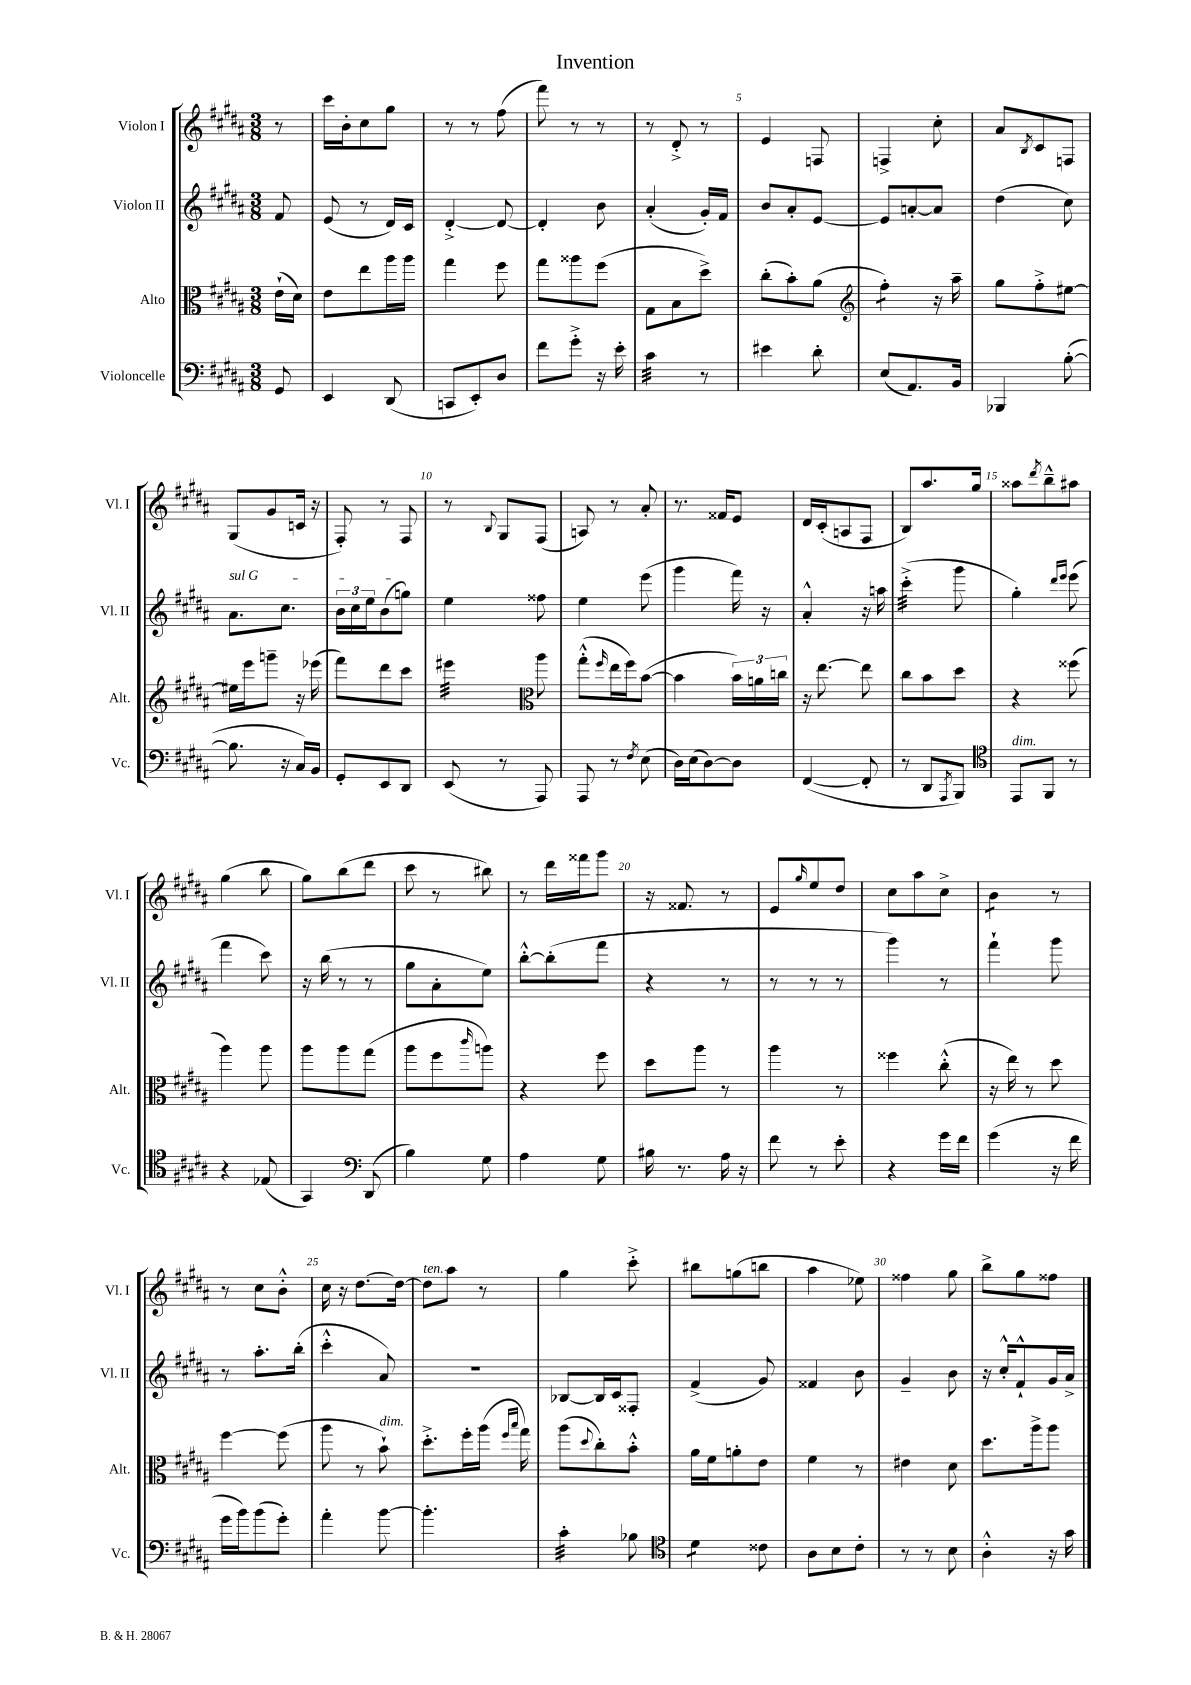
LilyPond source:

\header { title = "Invention" }
<<
\new StaffGroup <<
\new Staff = "s0" \with { instrumentName = "Violon I" shortInstrumentName = "Vl. I" } {
    \clef treble \key b \major \numericTimeSignature \time 3/8 \partial 8
    r8 |
    cis'''16 b'16-. cis''8 gis''8 |
    r8 r8 fis''8( |
    fis'''8) r8 r8 |
    r8 dis'8-.-> r8 |
    e'4 f8 |
    f4-> cis''8-. |
    ais'8 \acciaccatura { b8 } cis'8 f8 |
    gis8( gis'8 c'16 r16 |
    fis8-.) r8 fis8 |
    r8 \appoggiatura { b8 } gis8 fis8( |
    a8) r8 ais'8-. |
    r8. fisis'16 e'8 |
    dis'16 cis'16-.( a8 fis8 |
    b8) ais''8. gis''16 |
    aisis''8 \acciaccatura { dis'''8 } b''8---^ ais''8 |
    gis''4( b''8 |
    gis''8) b''8( dis'''8 |
    cis'''8 r8 bis''8) |
    r8 dis'''16 fisis'''16 gis'''8 |
    r16 fisis'8. r8 |
    e'8 \grace { gis''16 } e''8 dis''8 |
    cis''8 ais''8 cis''8-> |
    b'4:8 r8 |
    r8 cis''8 b'8-.-^ |
    cis''16 r16 dis''8.~ dis''16~ |
    dis''8^\markup { \italic "ten." } ais''8 r8 |
    gis''4 cis'''8-.-> |
    bis''8 g''8( b''8 |
    ais''4 ees''8) |
    fisis''4 gis''8 |
    b''8-> gis''8 fisis''8 \bar "|." |
}
\new Staff = "s1" \with { instrumentName = "Violon II" shortInstrumentName = "Vl. II" } {
    \clef treble \key b \major \numericTimeSignature \time 3/8 \partial 8
    fis'8 |
    e'8( r8 dis'16) cis'16 |
    dis'4~-.-> dis'8~ |
    dis'4-. b'8 |
    ais'4-.( gis'16-.) fis'16 |
    b'8 ais'8-. e'8~ |
    e'8 a'8~-. a'8 |
    dis''4( cis''8) |
    \once \override TextSpanner.bound-details.left.text = \markup { \italic "sul G" } ais'8.\startTextSpan cis''8. |
    \tuplet 3/2 { b'16 cis''16 e''16 } b'8( g''8\stopTextSpan) |
    e''4 fisis''8 |
    e''4 e'''8( |
    gis'''4 fis'''16) r16 |
    ais'4-.-^ r16 a''16 |
    cis'''4:32-.->( gis'''8 |
    gis''4-.) \grace { dis'''16 e'''16 } e'''8( |
    fis'''4 cis'''8) |
    r16 b''16( r8 r8 |
    gis''8 ais'8-. e''8) |
    b''8~-.-^ b''8-.( fis'''8 |
    r4 r8 |
    r8 r8 r8 |
    gis'''4) r8 |
    fis'''4-! gis'''8 |
    r8 ais''8.-. b''16-.( |
    cis'''4-.-^ ais'8) |
    R4. |
    bes8~ bes16 cis'16 fisis8-. |
    fis'4->( gis'8) |
    fisis'4 b'8 |
    gis'4-- b'8 |
    r16 cis''16-.-^ fis'8-!-^ gis'16 ais'16-> \bar "|." |
}
\new Staff = "s2" \with { instrumentName = "Alto" shortInstrumentName = "Alt." } {
    \clef alto \key b \major \numericTimeSignature \time 3/8 \partial 8
    e'16-!( dis'16) |
    e'8 e''8 ais''16 ais''16 |
    gis''4 fis''8 |
    gis''8 aisis''8 fis''8( |
    gis8 b8 dis''8->) |
    cis''8-.( b'8-.) ais'8( |
    \clef treble fis''4:8-.) r16 ais''16-- |
    gis''8 fis''8-.-> eis''8~ |
    eis''16 e'''16 g'''8-- r16 ees'''16( |
    fis'''8) dis'''8 cis'''8 |
    eis'''4:32 \clef alto ais''8 |
    gis''8-.-^( \grace { fis''16 } e''16 fis''16) b'8~( |
    b'4 \tuplet 3/2 { b'16) a'16 c''16 } |
    r16 e''8.~ e''8 |
    cis''8 b'8 dis''8 |
    r4 fisis''8( |
    ais''4) ais''8 |
    ais''8 ais''8 gis''8( |
    ais''8 fis''8 \grace { cis'''16 } a''8) |
    r4 fis''8 |
    dis''8 ais''8 r8 |
    ais''4 r8 |
    fisis''4 cis''8-.-^( |
    r16 e''16) r8 dis''8 |
    fis''4~ fis''8( |
    ais''8 r8 b'8-!^\markup { \italic "dim." }) |
    dis''8.-.-> fis''16-. ais''16( \grace { fis''16 b''16 } gis''16) |
    ais''8( \appoggiatura { dis''8 } cis''8-.) b'8-.-^ |
    ais'16 fis'16 a'8-. e'8 |
    fis'4 r8 |
    eis'4 dis'8 |
    dis''8. ais''16-> ais''8 \bar "|." |
}
\new Staff = "s3" \with { instrumentName = "Violoncelle" shortInstrumentName = "Vc." } {
    \clef bass \key b \major \numericTimeSignature \time 3/8 \partial 8
    gis,8 |
    e,4 dis,8( |
    c,8 e,8-.) dis8 |
    fis'8 gis'8-.-> r16 e'16-. |
    cis'4:32 r8 |
    eis'4 dis'8-. |
    e8( ais,8.) b,16 |
    bes,,4 b8~-.( |
    b8. r16 cis16) b,16 |
    gis,8-. e,8 dis,8 |
    e,8( r8 ais,,8) |
    ais,,8 r8 \acciaccatura { fis8 } e8( |
    dis16) e16( dis8~) dis8 |
    fis,4~( fis,8-. |
    r8 dis,8 \acciaccatura { ais,,8 } b,,8) |
    \clef tenor e,8^\markup { \italic "dim." } fis,8 r8 |
    r4 ees8( |
    gis,4) \clef bass dis,8( |
    b4) gis8 |
    ais4 gis8 |
    bis16 r8. ais16 r16 |
    fis'8 r8 e'8-. |
    r4 gis'16 fis'16 |
    gis'4( r16 fis'16 |
    gis'16 b'16) b'8( gis'8-.) |
    ais'4-. b'8~ |
    b'4.-. |
    cis'4:32-. bes8 |
    \clef tenor dis'4:8 cisis'8 |
    ais8 b8 cis'8-. |
    r8 r8 b8 |
    ais4-.-^ r16 gis'16 \bar "|." |
}
>>
>>
\layout { \context { \Score \override BarNumber.break-visibility = ##(#f #t #t) barNumberVisibility = #(every-nth-bar-number-visible 5) } }
